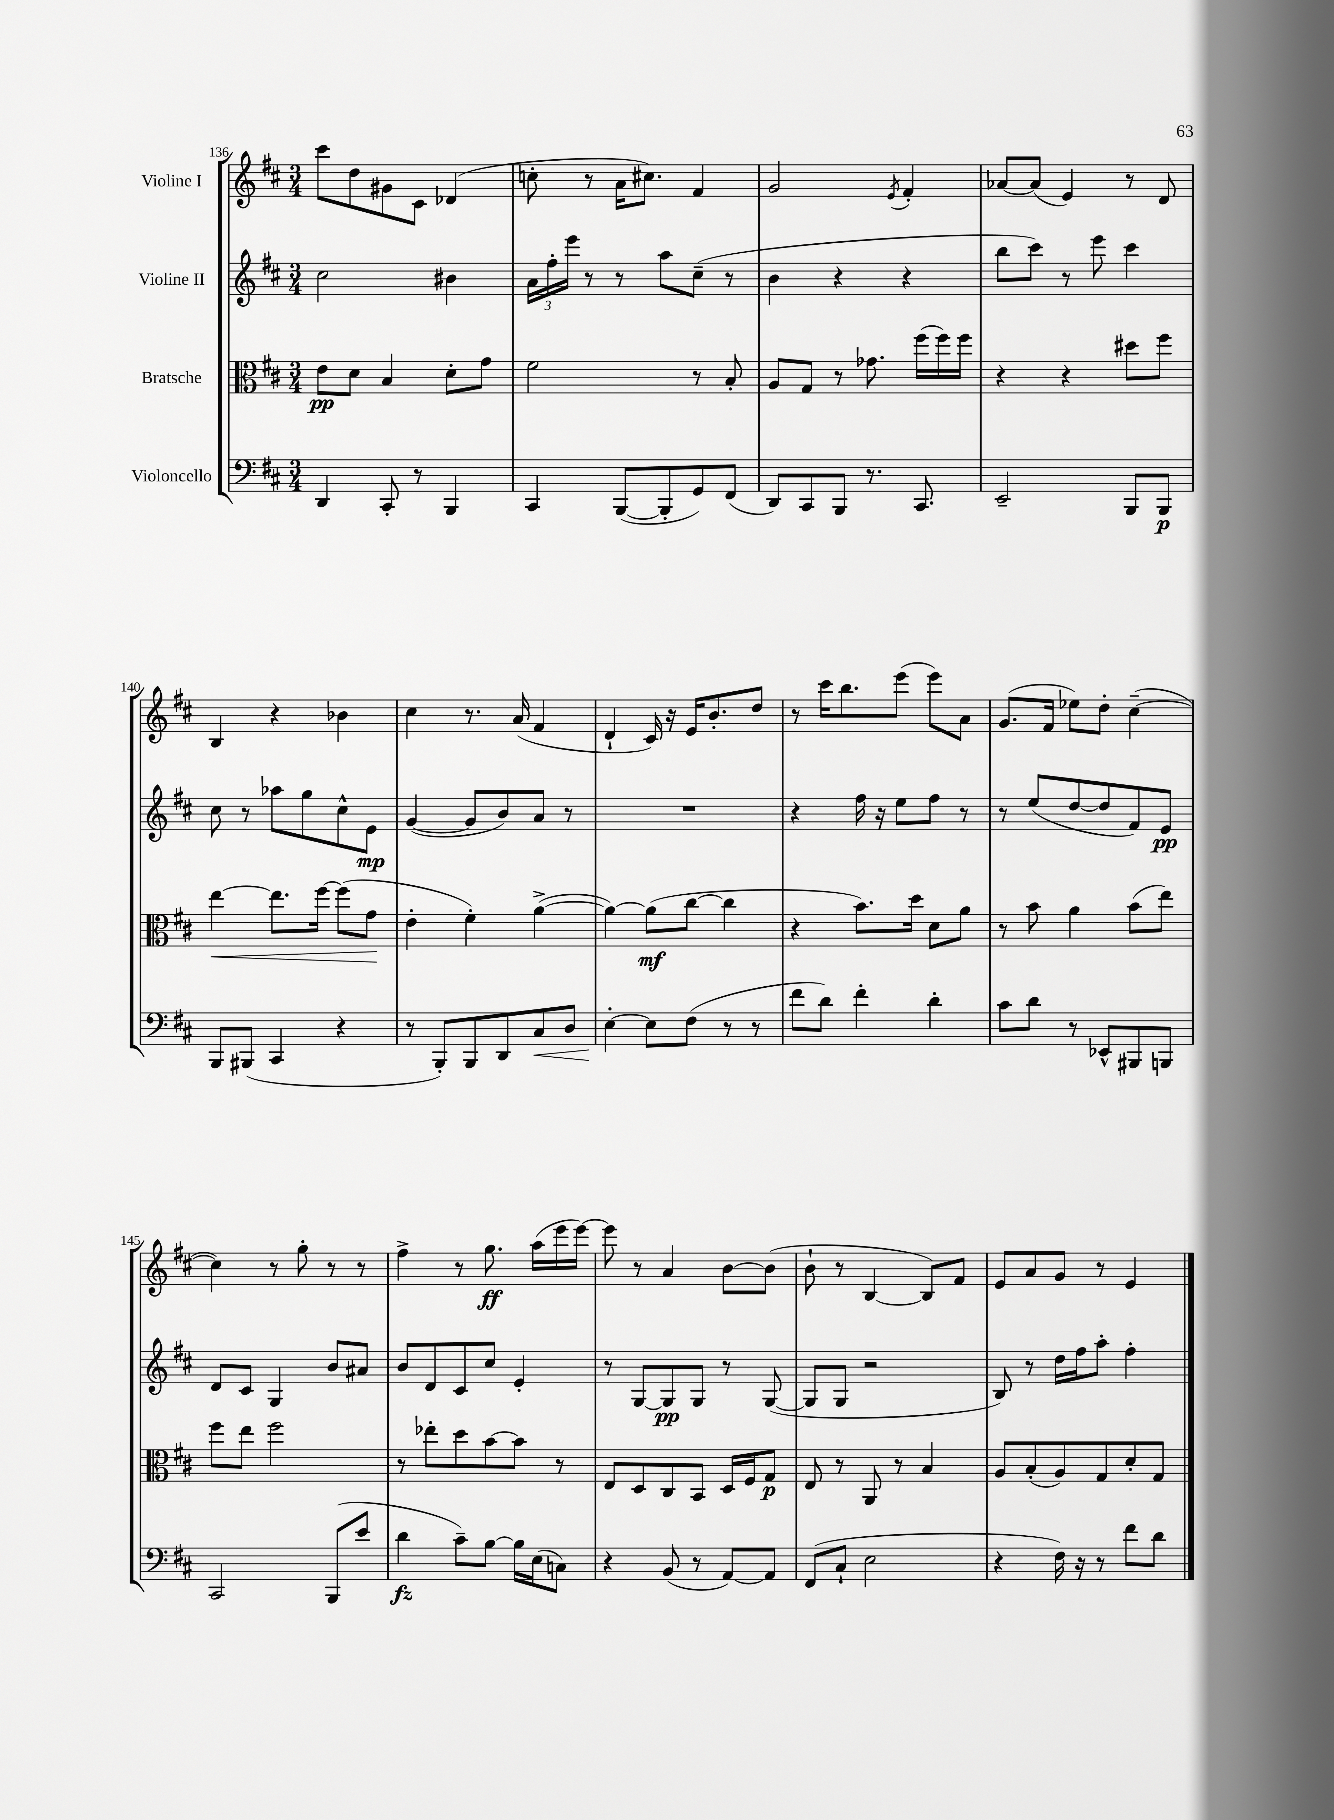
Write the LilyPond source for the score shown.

<<
\new StaffGroup <<
\new Staff = "s0" \with { instrumentName = "Violine I" } {
    \clef treble \key d \major \numericTimeSignature \time 3/4
    cis'''8 d''8 gis'8 cis'8 des'4( |
    c''8-. r8 a'16 cis''8.) fis'4 |
    g'2 \acciaccatura { e'8 } fis'4-. |
    aes'8~ aes'8( e'4) r8 d'8 |
    b4 r4 bes'4 |
    cis''4 r8. a'16( fis'4 |
    d'4-! cis'16) r16 e'16 b'8.-. d''8 |
    r8 cis'''16 b''8. e'''8( e'''8) a'8 |
    g'8.( fis'16 ees''8) d''8-. cis''4~--( |
    cis''4) r8 g''8-. r8 r8 |
    fis''4-> r8 g''8.\ff a''16( e'''16 e'''16~) |
    e'''8 r8 a'4 b'8~ b'8( |
    b'8-! r8 b4~ b8) fis'8 |
    e'8 a'8 g'8 r8 e'4 \bar "|." |
}
\new Staff = "s1" \with { instrumentName = "Violine II" } {
    \clef treble \key d \major \numericTimeSignature \time 3/4
    cis''2 bis'4 |
    \tuplet 3/2 { a'16 fis''16-. e'''16 } r8 r8 a''8 cis''8--( r8 |
    b'4 r4 r4 |
    b''8 cis'''8) r8 e'''8 cis'''4 |
    cis''8 r8 aes''8 g''8 cis''8-^ e'8\mp |
    g'4~( g'8 b'8) a'8 r8 |
    R2. |
    r4 fis''16 r16 e''8 fis''8 r8 |
    r8 e''8( d''8~ d''8 fis'8) e'8\pp |
    d'8 cis'8 g4 b'8 ais'8 |
    b'8 d'8 cis'8 cis''8 e'4-. |
    r8 g8~ g8\pp g8 r8 g8~( |
    g8 g8 r2 |
    b8) r8 d''16 fis''16 a''8-. fis''4-. \bar "|." |
}
\new Staff = "s2" \with { instrumentName = "Bratsche" } {
    \clef alto \key d \major \numericTimeSignature \time 3/4
    e'8\pp d'8 b4 d'8-. g'8 |
    fis'2 r8 b8-. |
    a8 g8 r8 ges'8. fis''16( fis''16) fis''16 |
    r4 r4 dis''8 fis''8 |
    e''4~\< e''8. fis''16~ fis''8( g'8\! |
    e'4-. fis'4-.) a'4~->( |
    a'4~) a'8\mf( cis''8~ cis''4 |
    r4 b'8.) d''16 d'8 a'8 |
    r8 b'8 a'4 b'8( e''8) |
    fis''8 e''8 fis''2 |
    r8 ees''8-. d''8 b'8~ b'8 r8 |
    e8 d8 cis8 b,8 d16 fis16 g8\p |
    e8 r8 a,8 r8 b4 |
    a8 b8-.( a8) g8 d'8-. g8 \bar "|." |
}
\new Staff = "s3" \with { instrumentName = "Violoncello" } {
    \clef bass \key d \major \numericTimeSignature \time 3/4
    d,4 cis,8-. r8 b,,4 |
    cis,4 b,,8~( b,,8-. g,8) fis,8( |
    d,8) cis,8 b,,8 r8. cis,8. |
    e,2-- b,,8 b,,8\p |
    b,,8 bis,,8( cis,4 r4 |
    r8 b,,8-.) b,,8 d,8 cis8\< d8 |
    e4~-.\! e8 fis8( r8 r8 |
    fis'8 d'8) fis'4-. d'4-. |
    cis'8 d'8 r8 ees,8-^ bis,,8 b,,8 |
    cis,2 b,,8( e'8 |
    d'4\fz cis'8--) b8~ b16 e16( c8) |
    r4 b,8( r8 a,8~) a,8 |
    fis,8( cis8-! e2 |
    r4 fis16) r16 r8 fis'8 d'8 \bar "|." |
}
>>
>>
\layout { \context { \Score currentBarNumber = #136 } }
